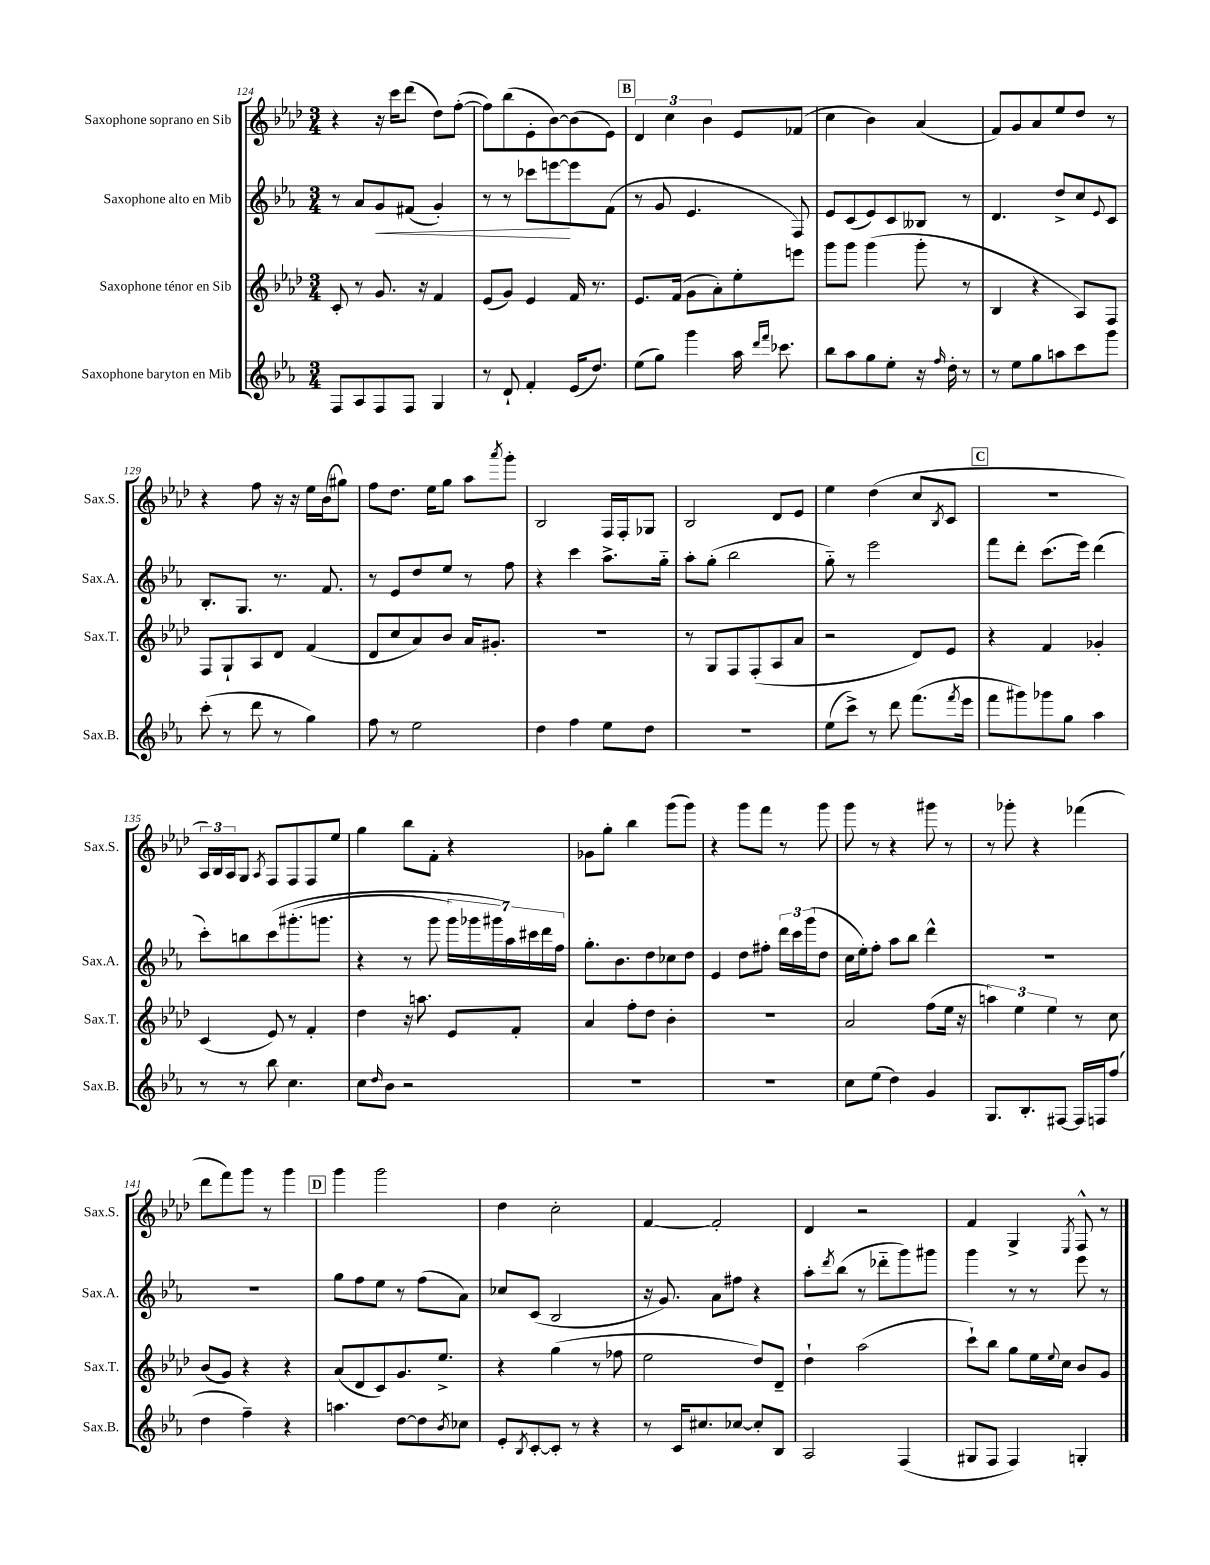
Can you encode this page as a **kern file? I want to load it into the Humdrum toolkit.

**kern	**kern	**kern	**kern
*staff4	*staff3	*staff2	*staff1
*clefG2	*clefG2	*clefG2	*clefG2
*k[b-e-a-]	*k[b-e-a-d-]	*k[b-e-a-]	*k[b-e-a-d-]
*M3/4	*M3/4	*M3/4	*M3/4
8F	8c'	8r	4r
8A-	8r	8a-	.
8F	8.g	8g	16r
.	.	.	16ccc
8F	.	(8f#	(8ddd-
.	16r	.	.
4G	4f	4g')	8dd-)
.	.	.	([8ff'
=	=	=	=
8r	(8e-	8r	8ff])
8d`	8g)	8r	(8bb-
4f'	4e-	8ccc-	8e-'
.	.	[8eee	[8b-)
(16e-	16f	8eee]	(8b-]
8.dd)	8.r	.	.
.	.	(8f	8e-)
=	=	=	=
(8ee-	8.e-	8r	6d-
8gg)	.	8g	.
.	.	.	6cc
.	(16f	.	.
4ggg	8g	4.e-	.
.	.	.	6b-
.	8a-')	.	.
16aa-	8ee-'	.	8e-
16qqddd	.	.	.
16qqfff	.	.	.
8.ccc-	.	.	.
.	8eee	8F)	(8f-
=	=	=	=
8bb-	8ggg	8e-	4cc
8aa-	8ggg	(8c	.
8gg	(4ggg	8e-)	4b-)
8ee-'	.	8c	.
16r	8ggg'	8B--	(4a-
16qqff	.	.	.
16dd'	.	.	.
8r	8r	8r	.
=	=	=	=
8r	4B-	4.d	8f)
8ee-	.	.	8g
8gg	4r	.	8a-
8aa	.	8dd^	8ee-
8ccc	8A-)	8cc	8dd-
.	.	8qqe-	.
8ggg	8F	8c	8r
=	=	=	=
(8ccc'	8F	8.B-'	4r
8r	8G`	.	.
.	.	8.G	.
8ddd	8A-	.	8ff
8r	8d-	8.r	16r
.	.	.	16r
4gg)	(4f	.	16ee-
.	.	8.f	(16b-
.	.	.	8gg#)
=	=	=	=
8ff	8d-	8r	8ff
8r	8cc	8e-	8.dd-
2ee-	8a-)	8dd	.
.	.	.	16ee-
.	8b-	8ee-	8gg
.	16a-	8r	8aa-
.	8.g#'	.	.
.	.	.	8qaaa-
.	.	8ff	8ggg'
=	=	=	=
4dd	2.r	4r	2B-
4ff	.	4ccc	.
8ee-	.	8.aa-^	16F
.	.	.	16F'
8dd	.	.	8G-
.	.	16gg'~	.
=	=	=	=
2.r	8r	8aa-'	2B-
.	8G	(8gg'	.
.	8F	2bb-	.
.	(8F'	.	.
.	8A-	.	8d-
.	8a-	.	8e-
=	=	=	=
(8ee-	2r	8gg'~)	4ee-
8ccc^)	.	8r	.
8r	.	2eee-	(4dd-
8ddd	.	.	.
(8.fff	8d-)	.	8cc
.	.	.	8qB-
.	8e-	.	8c
8qfff	.	.	.
16eee-	.	.	.
=	=	=	=
8fff	4r	8fff	2.r
8ggg#)	.	8ddd'	.
8ggg-	4f	(8.ccc	.
8gg	.	.	.
.	.	16eee-)	.
4aa-	4g-'	(4ddd	.
=	=	=	=
8r	(4c	8ccc')	24A-)
.	.	.	24B-
.	.	.	24A-
8r	.	8bb	8G
.	.	.	8qA-
8bb-	8e-)	&(8ccc	8F
4.cc	8r	(8.ggg#'	8F
.	4f'	.	8F
.	.	8.ggg	.
.	.	.	8ee-
=	=	=	=
8cc	4dd-	4r	4gg
16qqdd	.	.	.
8b-	.	.	.
2r	16r	8r	8bb-
.	8.aa	.	.
.	.	8ggg	8f'
.	8e-	28ggg)	4r
.	.	28ggg-	.
.	.	28ggg#	.
.	.	28aa-&)	.
.	8f'	.	.
.	.	28ccc#	.
.	.	28ddd	.
.	.	28ff	.
=	=	=	=
2.r	4a-	8.gg'	8g-
.	.	.	8gg'
.	.	8.b-	.
.	8ff'	.	4bb-
.	8dd-	8dd	.
.	4b-'	8cc-	(8ggg
.	.	8dd	8ggg)
=	=	=	=
2.r	2.r	4e-	4r
.	.	8dd	8ggg
.	.	8ff#'	8fff
.	.	24ddd	8r
.	.	24ccc	.
.	.	(24ggg	.
.	.	8dd	8ggg
=	=	=	=
8cc	2a-	16cc	8ggg
.	.	16ee-')	.
(8ee-	.	8ff'	8r
4dd)	.	8aa-	4r
.	.	8bb-	.
4g	(8ff	4ddd^^	8ggg#
.	16ee-	.	8r
.	16r	.	.
=	=	=	=
8.G	6aa)	2.r	8r
.	.	.	8ggg-'
.	6ee-	.	.
8.B-'	.	.	.
.	.	.	4r
.	6ee-	.	.
[8F#	.	.	.
16F#]	8r	.	(4fff-
16F	.	.	.
(8ff	8cc	.	.
=	=	=	=
4dd	(8b-	2.r	8ddd-
.	8g)	.	8fff)
4ff~)	4r	.	8ggg
.	.	.	8r
4r	4r	.	4ggg
=	=	=	=
4.aa	(8a-	8gg	4ggg
.	8d-	8ff	.
.	8c)	8ee-	2ggg
[8dd	8.g	8r	.
8dd]	.	(8ff	.
.	8.ee-^	.	.
8qb-	.	.	.
8cc-	.	8a-)	.
=	=	=	=
8e-'	4r	8cc-	4dd-
8qB-	.	.	.
[8c'	.	(8c	.
8c']	(4gg	2B-	2cc'
8r	.	.	.
4r	8r	.	.
.	8ff-	.	.
=	=	=	=
8r	2ee-	16r	[4f
.	.	8.g)	.
16c	.	.	.
8.cc#	.	.	.
.	.	8a-	2f']
[8cc-	.	8ff#	.
8cc-']	8dd-)	4r	.
8B-	8d-~	.	.
=	=	=	=
2A-	4dd-`	8aa-'	4d-
.	.	8qddd	.
.	.	(8bb-	.
.	(2aa-	8r	2r
.	.	8ddd-'~	.
(4F	.	8ggg)	.
.	.	8ggg#	.
=	=	=	=
8G#	8ccc`)	4ggg	4f
8F	8bb-	.	.
4F)	8gg	8r	4G^
.	16ee-	8r	.
.	8qqee-	.	.
.	16cc	.	.
.	.	.	8qE-
4G'	8b-	8eee-	8F^^
.	8g	8r	8r
==	==	==	==
*-	*-	*-	*-
